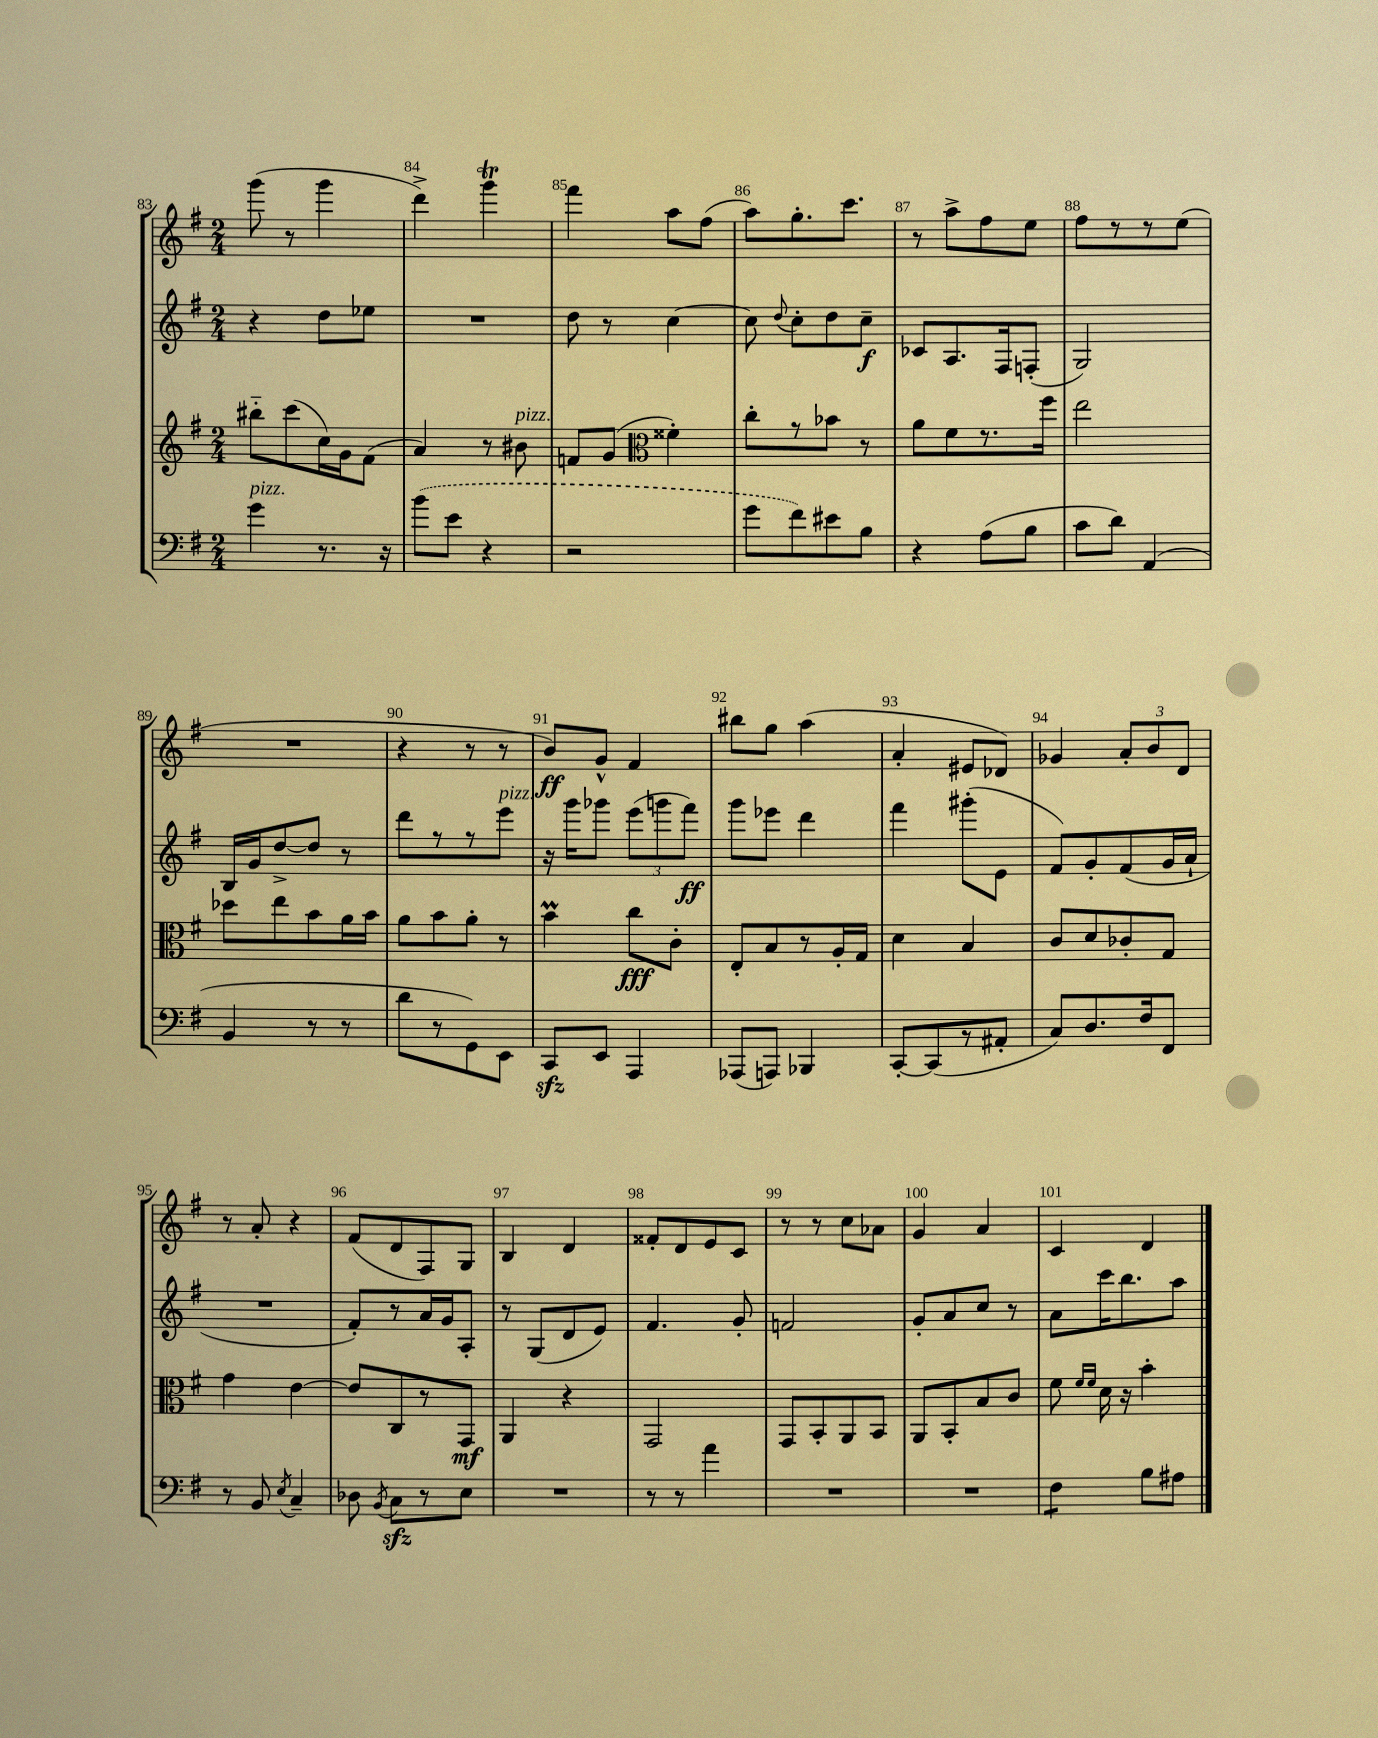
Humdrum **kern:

**kern	**kern	**dynam	**kern	**dynam	**kern	**dynam
*part4	*part3	*part3	*part2	*part2	*part1	*part1
*staff4	*staff3	*staff3	*staff2	*staff2	*staff1	*staff1
*clefF4	*clefG2	*	*clefG2	*	*clefG2	*
*k[f#]	*k[f#]	*	*k[f#]	*	*k[f#]	*
*M2/4	*M2/4	*	*M2/4	*	*M2/4	*
=83	=83	=83	=83	=83	=83	=83
!LO:TX:a:i:t=pizz.	!	!	!	!	!	!
4g\	8bb#X\L	.	4r	.	(8ggg\	.
.	(8ccc\	.	.	.	8r	.
8.r	16cc\L)	.	8dd\L	.	4ggg\	.
.	16g\J	.	.	.	.	.
.	(8f#\J	.	8ee-X\J	.	.	.
16r	.	.	.	.	.	.
=84	=84	=84	=84	=84	=84	=84
(8b\L	4a/)	.	2r	.	4ddd^\)	.
8e\J	.	.	.	.	.	.
4r	8r	.	.	.	4gggT\	.
!	!LO:TX:a:i:t=pizz.	!	!	!	!	!
.	8b#X\	.	.	.	.	.
=85	=85	=85	=85	=85	=85	=85
2r	8fn/L	.	8dd\	.	4fff#\	.
.	(8g/J	.	8r	.	.	.
*	*clefC3	*	*	*	*	*
.	4f##X'\)	.	[4cc\	.	8aa\L	.
.	.	.	.	.	(8ff#\J	.
=86	=86	=86	=86	=86	=86	=86
8g\L	8cc'\L	.	8cc\]	.	8aa\L)	.
.	.	.	8qqdd/	.	.	.
8f#\)	8r	.	8cc'\L	.	8.gg'\	.
8e#X\	8b-X\J	.	8dd\	.	.	.
.	.	.	.	.	8.ccc\J	.
8B\J	8r	.	8cc~\J	f	.	.
=87	=87	=87	=87	=87	=87	=87
4r	8a\L	.	8c-X/L	.	8r	.
.	8f#\	.	8.A/	.	8aa^\L	.
(8A\L	8.r	.	.	.	8ff#\	.
.	.	.	16F#/k	.	.	.
8B\J	.	.	(8Fn'/J	.	8ee\J	.
.	16ff#\Jk	.	.	.	.	.
=88	=88	=88	=88	=88	=88	=88
8c\L	2ee\	.	2G/)	.	8ff#\L	.
8d\J)	.	.	.	.	8r	.
(4AA/	.	.	.	.	8r	.
.	.	.	.	.	(8ee\J	.
!!LO:LB:g=z
=89	=89	=89	=89	=89	=89	=89
4BB/	8dd-X\L	.	16B/LL	.	2r	.
.	.	.	16g/J	.	.	.
.	8ee\	.	[8dd^/	.	.	.
8r	8b\	.	8dd/J]	.	.	.
8r	16a\L	.	8r	.	.	.
.	16b\JJ	.	.	.	.	.
=90	=90	=90	=90	=90	=90	=90
8d\L	8a\L	.	8ddd\L	.	4r	.
8r	8b\	.	8r	.	.	.
8GG\)	8a'\J	.	8r	.	8r	.
!	!	!	!LO:TX:a:i:t=pizz.	!	!	!
8EE\J	8r	.	8eee\J	.	8r	.
=91	=91	=91	=91	=91	=91	=91
8CCzz/L	4bm\	.	16r	.	8b/L)	ff
.	.	.	16ggg\KL	.	.	.
8EE/J	.	.	8ggg-X\J	.	8g^^/J	.
4AAA/	8cc\L	fff	(12eee\L	.	4f#/	.
.	.	.	12gggn\	.	.	.
.	8c'\J	.	.	.	.	.
.	.	.	12fff#\J)	ff	.	.
=92	=92	=92	=92	=92	=92	=92
(8AAA-X/L	8E'/L	.	8ggg\L	.	8bb#X\L	.
8AAAn/J)	8B/	.	8eee-X\J	.	8gg\J	.
4BBB-X/	8r	.	4ddd\	.	(4aa\	.
.	16A'/L	.	.	.	.	.
.	16G/JJ	.	.	.	.	.
=93	=93	=93	=93	=93	=93	=93
[8CC'/L	4d\	.	4fff#\	.	4a'/	.
(8CC/]	.	.	.	.	.	.
8r	4B/	.	(8ggg#X'\L	.	8e#X/L	.
8AA#X'/J	.	.	8e\J	.	8d-X/J)	.
=94	=94	=94	=94	=94	=94	=94
8C/L)	8c/L	.	8f#/L)	.	4g-X/	.
8.D/	8d/	.	8g'/	.	.	.
.	8c-X'/	.	(8f#/	.	12a'/L	.
16F#/k	.	.	.	.	.	.
.	.	.	.	.	12b/	.
8FF#/J	8G/J	.	16g/L	.	.	.
.	.	.	.	.	12d/J	.
.	.	.	16a`/JJ	.	.	.
!!LO:LB:g=z
=95	=95	=95	=95	=95	=95	=95
8r	4g\	.	2r	.	8r	.
8BB/	.	.	.	.	8a'/	.
8qE/	.	.	.	.	.	.
4C~/	[4e\	.	.	.	4r	.
=96	=96	=96	=96	=96	=96	=96
8D-X\	8e/L]	.	8f#'/L)	.	(8f#/L	.
8qBB/	.	.	.	.	.	.
8Czz\L	8C/	.	8r	.	8d/	.
8r	8r	.	16a/L	.	8F#/)	.
.	.	.	16g/J	.	.	.
8E\J	8GG/J	mf	8A'/J	.	8G/J	.
=97	=97	=97	=97	=97	=97	=97
2r	4AA/	.	8r	.	4B/	.
.	.	.	(8G/L	.	.	.
.	4r	.	8d/	.	4d/	.
.	.	.	8e/J)	.	.	.
=98	=98	=98	=98	=98	=98	=98
8r	2GG/	.	4.f#/	.	8f##X'/L	.
8r	.	.	.	.	8d/	.
4a\	.	.	.	.	8e/	.
.	.	.	8g'/	.	8c/J	.
=99	=99	=99	=99	=99	=99	=99
2r	8GG/L	.	2fn/	.	8r	.
.	8BB'/	.	.	.	8r	.
.	8AA/	.	.	.	8cc\L	.
.	8BB/J	.	.	.	8a-X\J	.
=100	=100	=100	=100	=100	=100	=100
2r	8AA/L	.	8g'/L	.	4g/	.
.	8BB'/	.	8a/	.	.	.
.	8B/	.	8cc/J	.	4a/	.
.	8c/J	.	8r	.	.	.
=101	=101	=101	=101	=101	=101	=101
*tremolo	*	*	*	*	*	*
8F#\L	8f#\	.	8a\L	.	4c/	.
.	16qqf#/LL	.	.	.	.	.
.	16qqf#/JJ	.	.	.	.	.
8F#\J	16d\	.	16ccc\K	.	.	.
*Xtremolo	*	*	*	*	*	*
.	16r	.	8.bb\	.	.	.
8B\L	4b'\	.	.	.	4d/	.
8A#X\J	.	.	8aa\J	.	.	.
==	==	==	==	==	==	==
*-	*-	*-	*-	*-	*-	*-
